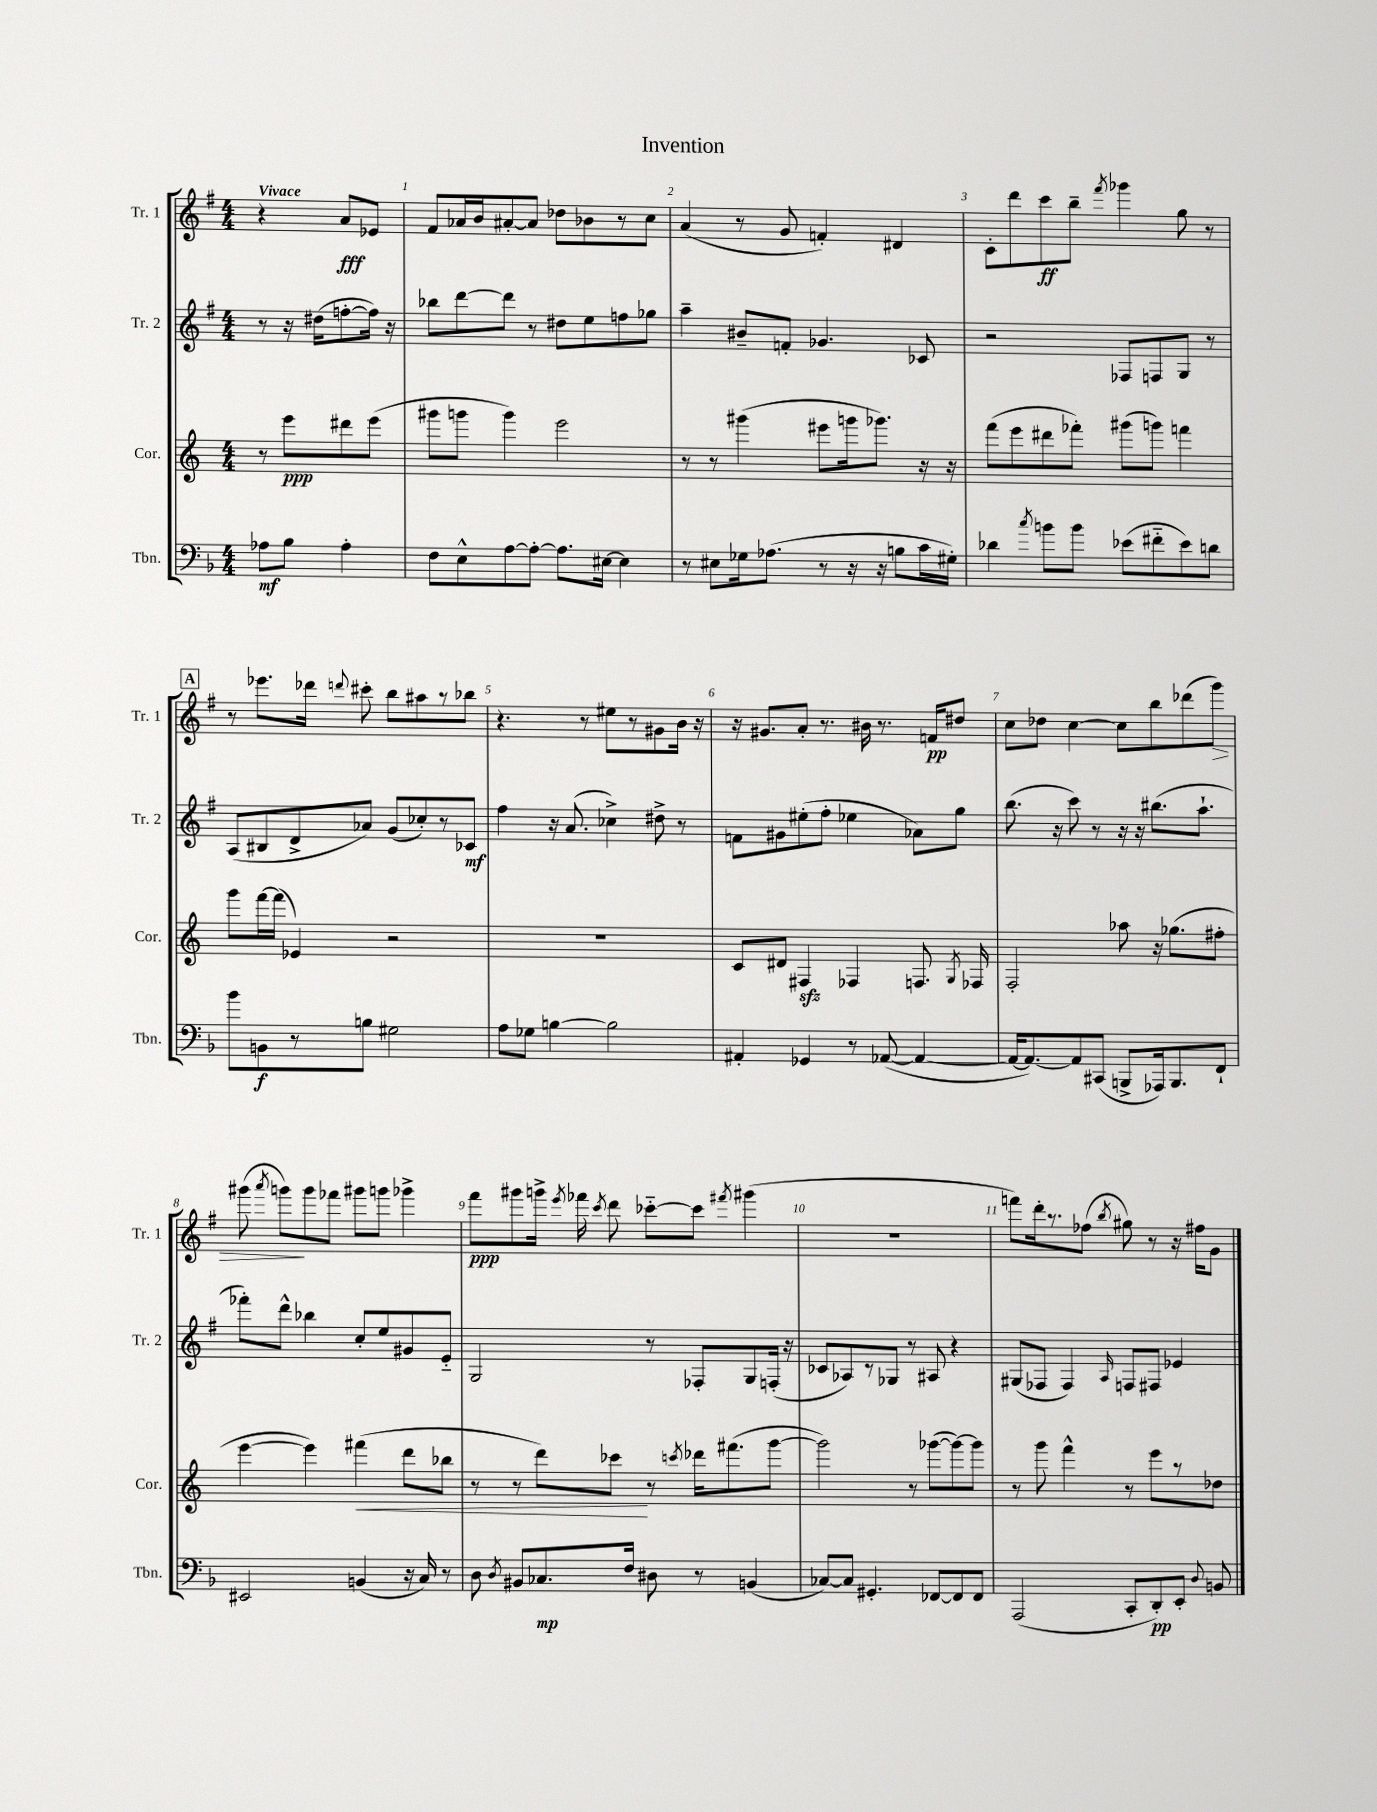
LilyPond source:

\header { title = "Invention" }
<<
\new StaffGroup <<
\new Staff = "s0" \with { instrumentName = "Tr. 1" shortInstrumentName = "Tr. 1" } {
    \clef treble \key g \major \numericTimeSignature \time 4/4 \partial 2 \tempo "Vivace"
    \autoBeamOff r4 a'8[\fff ees'8] |
    fis'8[ aes'16 b'16 ais'8~-. ais'8] des''8[ bes'8 r8 c''8] |
    a'4( r8 g'8 f'4-.) dis'4 |
    c'8[-. d'''8 c'''8\ff b''8]-- \acciaccatura { fis'''8 } ges'''4 g''8 r8 |
    \mark \markup { \box "A" } r8 ees'''8.[ des'''16] \appoggiatura { d'''8 } cis'''8-. b''8[ ais''8 r8 bes''8] |
    r4. r8 eis''8[ r8 gis'8 b'16] r16 |
    r16 gis'8.[ a'8]-. r8. bis'16 r8. f'16[\pp dis''8] |
    c''8[ des''8] c''4~ c''8[ b''8 des'''8( g'''8]\>) |
    gis'''8( \acciaccatura { a'''8 } g'''8[\!) g'''8 fes'''8] gis'''8[ g'''8] ges'''4-> |
    fis'''8[\ppp gis'''8 g'''16]-> \acciaccatura { e'''8 } fes'''16 \acciaccatura { c'''8 } d'''8 ces'''8[~-_ ces'''8] \acciaccatura { fis'''8 } gis'''4( |
    R1 |
    f'''8[) d'''16-. r8. fes''8]( \acciaccatura { b''8 } gis''8) r8 r16 fis''16[ g'8] \bar "|." |
}
\new Staff = "s1" \with { instrumentName = "Tr. 2" shortInstrumentName = "Tr. 2" } {
    \clef treble \key g \major \numericTimeSignature \time 4/4 \partial 2
    \autoBeamOff r8 r16 dis''16[( f''8~-. f''16]) r16 |
    bes''8[ d'''8~ d'''8] r8 dis''8[ e''8 f''8 ges''8] |
    a''4-- bis'8[-- f'8]-. ges'4. ces'8 |
    r2 fes8[ f8 g8] r8 |
    \mark \markup { \box "A" } a8[( bis8 d'8-> aes'8]) g'8[( ces''8-.) r8 ces'8]\mf |
    fis''4 r16 a'8.( ces''4->) dis''8-> r8 |
    f'8[ gis'8 eis''8-.( fis''8]-. ees''4 aes'8[) g''8] |
    b''8.( r16 c'''8) r8 r16 r16 bis''8.[( a''8.]-! |
    fes'''8[-.) d'''8]-^ bes''4 c''8[-. e''8 gis'8 e'8]-_ |
    g2 r8 fes8[-. g8 f16]-.( r16 |
    ces'8[ aes8) r8 ges8] r8 ais8 r4 |
    gis8[( fes8] fes4) \grace { a16 } f8[ fis8] ees'4 \bar "|." |
}
\new Staff = "s2" \with { instrumentName = "Cor." shortInstrumentName = "Cor." } {
    \clef treble \key c \major \numericTimeSignature \time 4/4 \partial 2
    \autoBeamOff r8 e'''8[\ppp dis'''8 e'''8]( |
    gis'''8[ g'''8] g'''4) e'''2 |
    r8 r8 gis'''4( eis'''8[ g'''16 ges'''8.]) r16 r16 |
    f'''8[( e'''8 dis'''8 fes'''8]-.) gis'''8[( g'''8]) f'''4 |
    \mark \markup { \box "A" } g'''8[ f'''16~ f'''16]( ees'4) r2 |
    R1 |
    c'8[ dis'8] fis4\sfz fes4 f8. \acciaccatura { g8 } fes16 |
    f2-. aes''8 r16 ges''8.[( fis''8]-. |
    e'''4~ e'''4) fis'''4\<( d'''8[ bes''8] |
    r8 r8 d'''8[) ces'''8]\! r8 \acciaccatura { c'''8 } des'''16[ fis'''8.( g'''8]~ |
    g'''2) r8 ges'''8[~( ges'''8~) ges'''8] |
    r8 g'''8 f'''4-^ r8 e'''8[ r8 des''8] \bar "|." |
}
\new Staff = "s3" \with { instrumentName = "Tbn." shortInstrumentName = "Tbn." } {
    \clef bass \key f \major \numericTimeSignature \time 4/4 \partial 2
    \autoBeamOff aes8[\mf bes8] aes4-. |
    f8[ e8-^ a8~ a8]~-. a8.[ eis16]~ eis4 |
    r8 eis8[ ges16 aes8.]( r8 r16 r16 b8[ c'16 gis16]-.) |
    des'4 \acciaccatura { c''8 } b'8[ b'8] ees'8[( fis'8-_ ees'8) d'8] |
    \mark \markup { \box "A" } bes'8[ b,8\f r8 b8] gis2 |
    a8[ ges8] b4~ b2 |
    ais,4-. ges,4 r8 aes,8~( aes,4~ |
    aes,16[~ aes,8.~) aes,8 cis,8]( b,,8[-> aes,,16) b,,8. f,8]-! |
    eis,2 b,4( r16 c16) r8 |
    d8 \acciaccatura { d8 } bis,8[ ces8.\mp f16] dis8 r8 b,4( |
    ces8[~) ces8] gis,4.-. fes,8[~ fes,8 fes,8] |
    a,,2( c,8[-. d,8-.\pp) e,8]-. \appoggiatura { d8 } b,8 \bar "|." |
}
>>
>>
\layout { \context { \Score \override BarNumber.break-visibility = ##(#f #t #t) barNumberVisibility = #all-bar-numbers-visible } }
